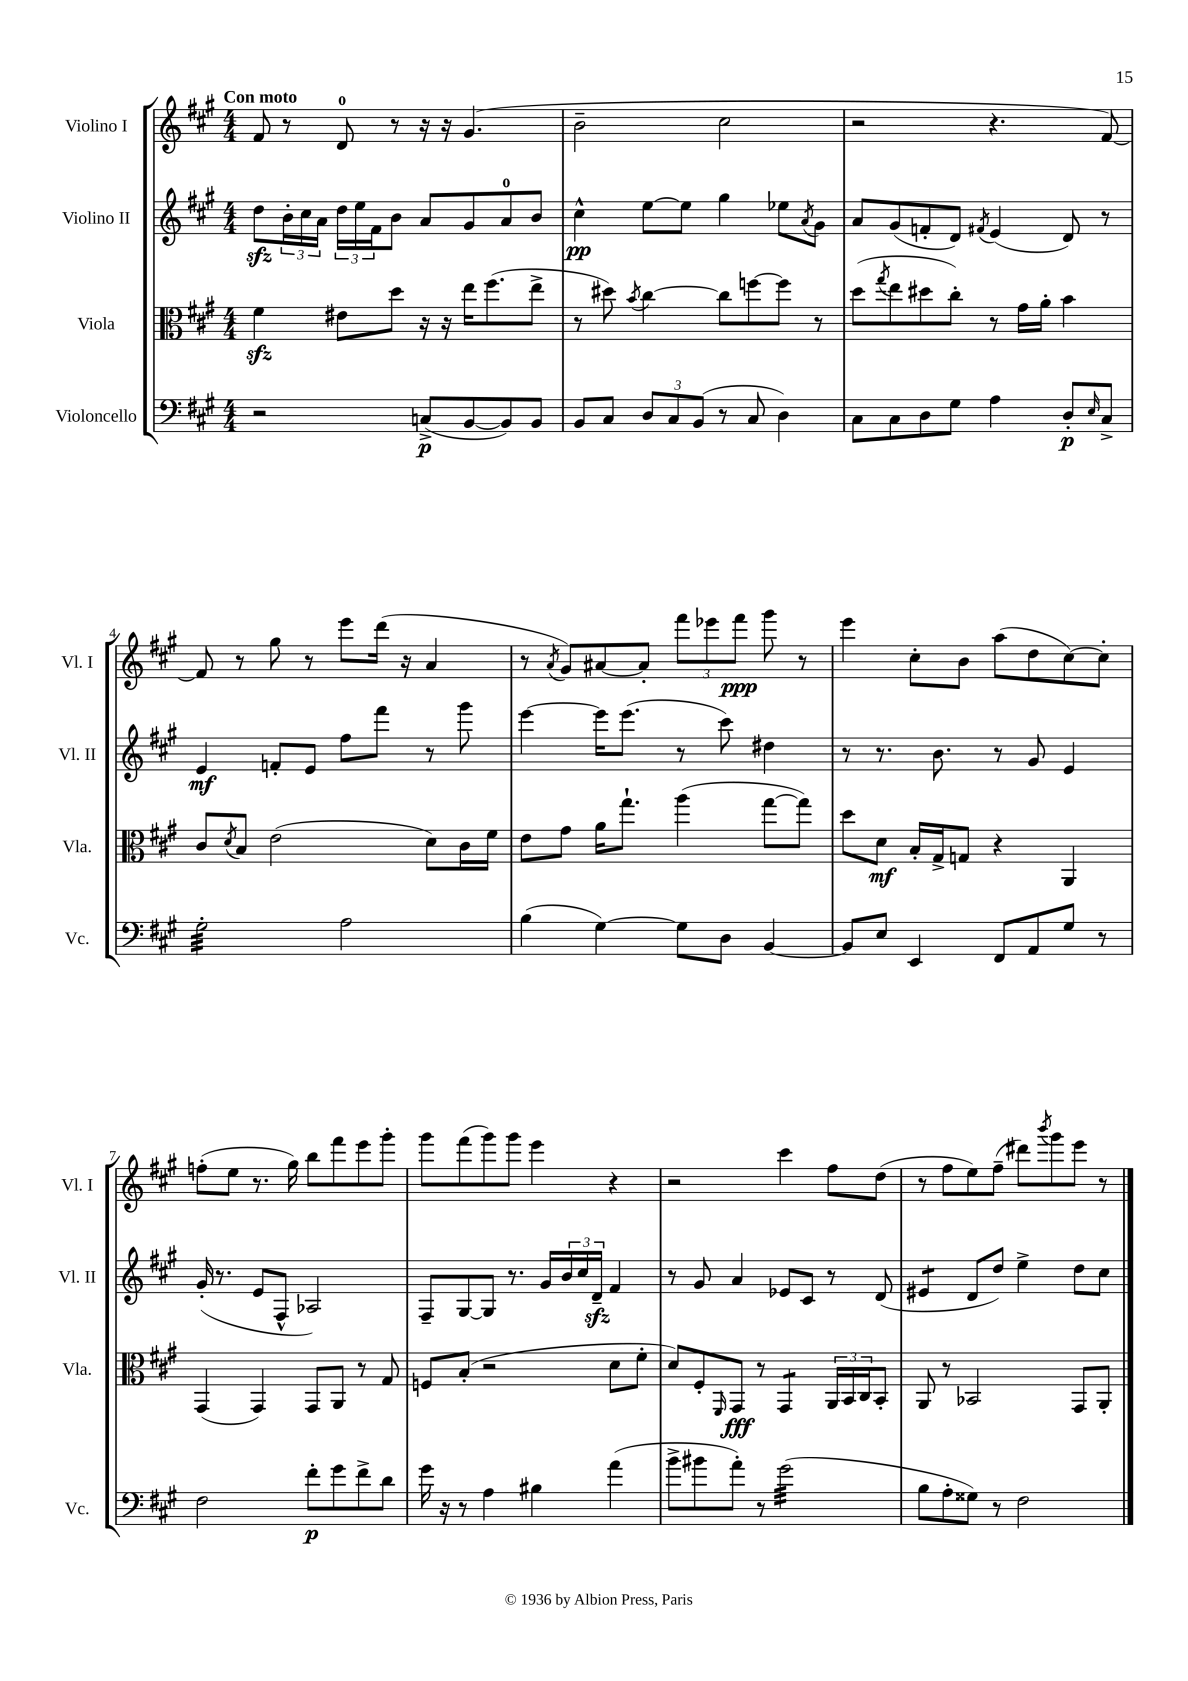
<<
\new StaffGroup <<
\new Staff = "s0" \with { instrumentName = "Violino I" shortInstrumentName = "Vl. I" } {
    \clef treble \key a \major \numericTimeSignature \time 4/4 \tempo "Con moto"
    fis'8 r8 d'8-0 r8 r16 r16 gis'4.( |
    b'2-- cis''2 |
    r2 r4. fis'8~) |
    fis'8 r8 gis''8 r8 e'''8 d'''16( r16 a'4 |
    r8 \acciaccatura { a'8 } gis'8) ais'8~ ais'8-. \tuplet 3/2 { fis'''8 ees'''8 fis'''8\ppp } gis'''8 r8 |
    e'''4 cis''8-. b'8 a''8( d''8 cis''8~) cis''8-. |
    f''8-.( e''8 r8. gis''16) b''8 fis'''8 e'''8 gis'''8-. |
    gis'''8 fis'''8( gis'''8) gis'''8 e'''4 r4 |
    r2 cis'''4 fis''8 d''8( |
    r8 fis''8 e''8) fis''8--( dis'''8) \acciaccatura { b'''8 } gis'''8 e'''8 r8 \bar "|." |
}
\new Staff = "s1" \with { instrumentName = "Violino II" shortInstrumentName = "Vl. II" } {
    \clef treble \key a \major \numericTimeSignature \time 4/4
    d''8\sfz \tuplet 3/2 { b'16-. cis''16 a'16 } \tuplet 3/2 { d''16 e''16 fis'16 } b'8 a'8 gis'8 a'8-0 b'8 |
    cis''4-^\pp e''8~ e''8 gis''4 ees''8 \acciaccatura { a'8 } gis'8 |
    a'8 gis'8( f'8-. d'8) \acciaccatura { fis'8 } e'4( d'8) r8 |
    e'4\mf f'8-. e'8 fis''8 fis'''8 r8 gis'''8 |
    e'''4~ e'''16 e'''8.( r8 cis'''8) dis''4 |
    r8 r8. b'8. r8 gis'8 e'4 |
    gis'16-.( r8. e'8 fis8-^ aes2) |
    fis8-- gis8~ gis8 r8. gis'16 \tuplet 3/2 { b'16 cis''16 d'16--\sfz } fis'4 |
    r8 gis'8 a'4 ees'8 cis'8 r8 d'8( |
    eis'4:8 d'8 d''8) e''4-> d''8 cis''8 \bar "|." |
}
\new Staff = "s2" \with { instrumentName = "Viola" shortInstrumentName = "Vla." } {
    \clef alto \key a \major \numericTimeSignature \time 4/4
    fis'4\sfz eis'8 d''8 r16 r16 e''16 fis''8.( e''8-> |
    r8 dis''8) \acciaccatura { b'8 } cis''4~ cis''8 f''8~ f''8 r8 |
    d''8( \acciaccatura { gis''8 } e''8 dis''8 cis''8-.) r8 gis'16 a'16-. b'4 |
    cis'8 \acciaccatura { d'8 } b8 e'2( d'8) cis'16 fis'16 |
    e'8 gis'8 a'16 gis''8.-! a''4( gis''8~ gis''8) |
    d''8 d'8\mf b16-. gis16-> g8 r4 a,4 |
    gis,4( gis,4) gis,8 a,8 r8 gis8 |
    f8 b8-.( r2 d'8 fis'8-. |
    d'8) fis8-. \grace { fis,16 } gis,8\fff r8 gis,4:8 \tuplet 3/2 { a,16 b,16 cis16 } b,8-. |
    a,8 r8 bes,2 gis,8 a,8-. \bar "|." |
}
\new Staff = "s3" \with { instrumentName = "Violoncello" shortInstrumentName = "Vc." } {
    \clef bass \key a \major \numericTimeSignature \time 4/4
    r2 c8->\p( b,8~ b,8) b,8 |
    b,8 cis8 \tuplet 3/2 { d8 cis8 b,8( } r8 cis8 d4) |
    cis8 cis8 d8 gis8 a4 d8-.\p \grace { e16 } cis8-> |
    gis2:32-. a2 |
    b4( gis4~) gis8 d8 b,4~ |
    b,8 e8 e,4 fis,8 a,8 gis8 r8 |
    fis2 fis'8-.\p gis'8 fis'8-> d'8 |
    gis'16 r16 r8 a4 bis4 a'4( |
    b'8-> bis'8 a'8-.) r8 gis'2:32( |
    b8 a8-. gisis8) r8 fis2 \bar "|." |
}
>>
>>
